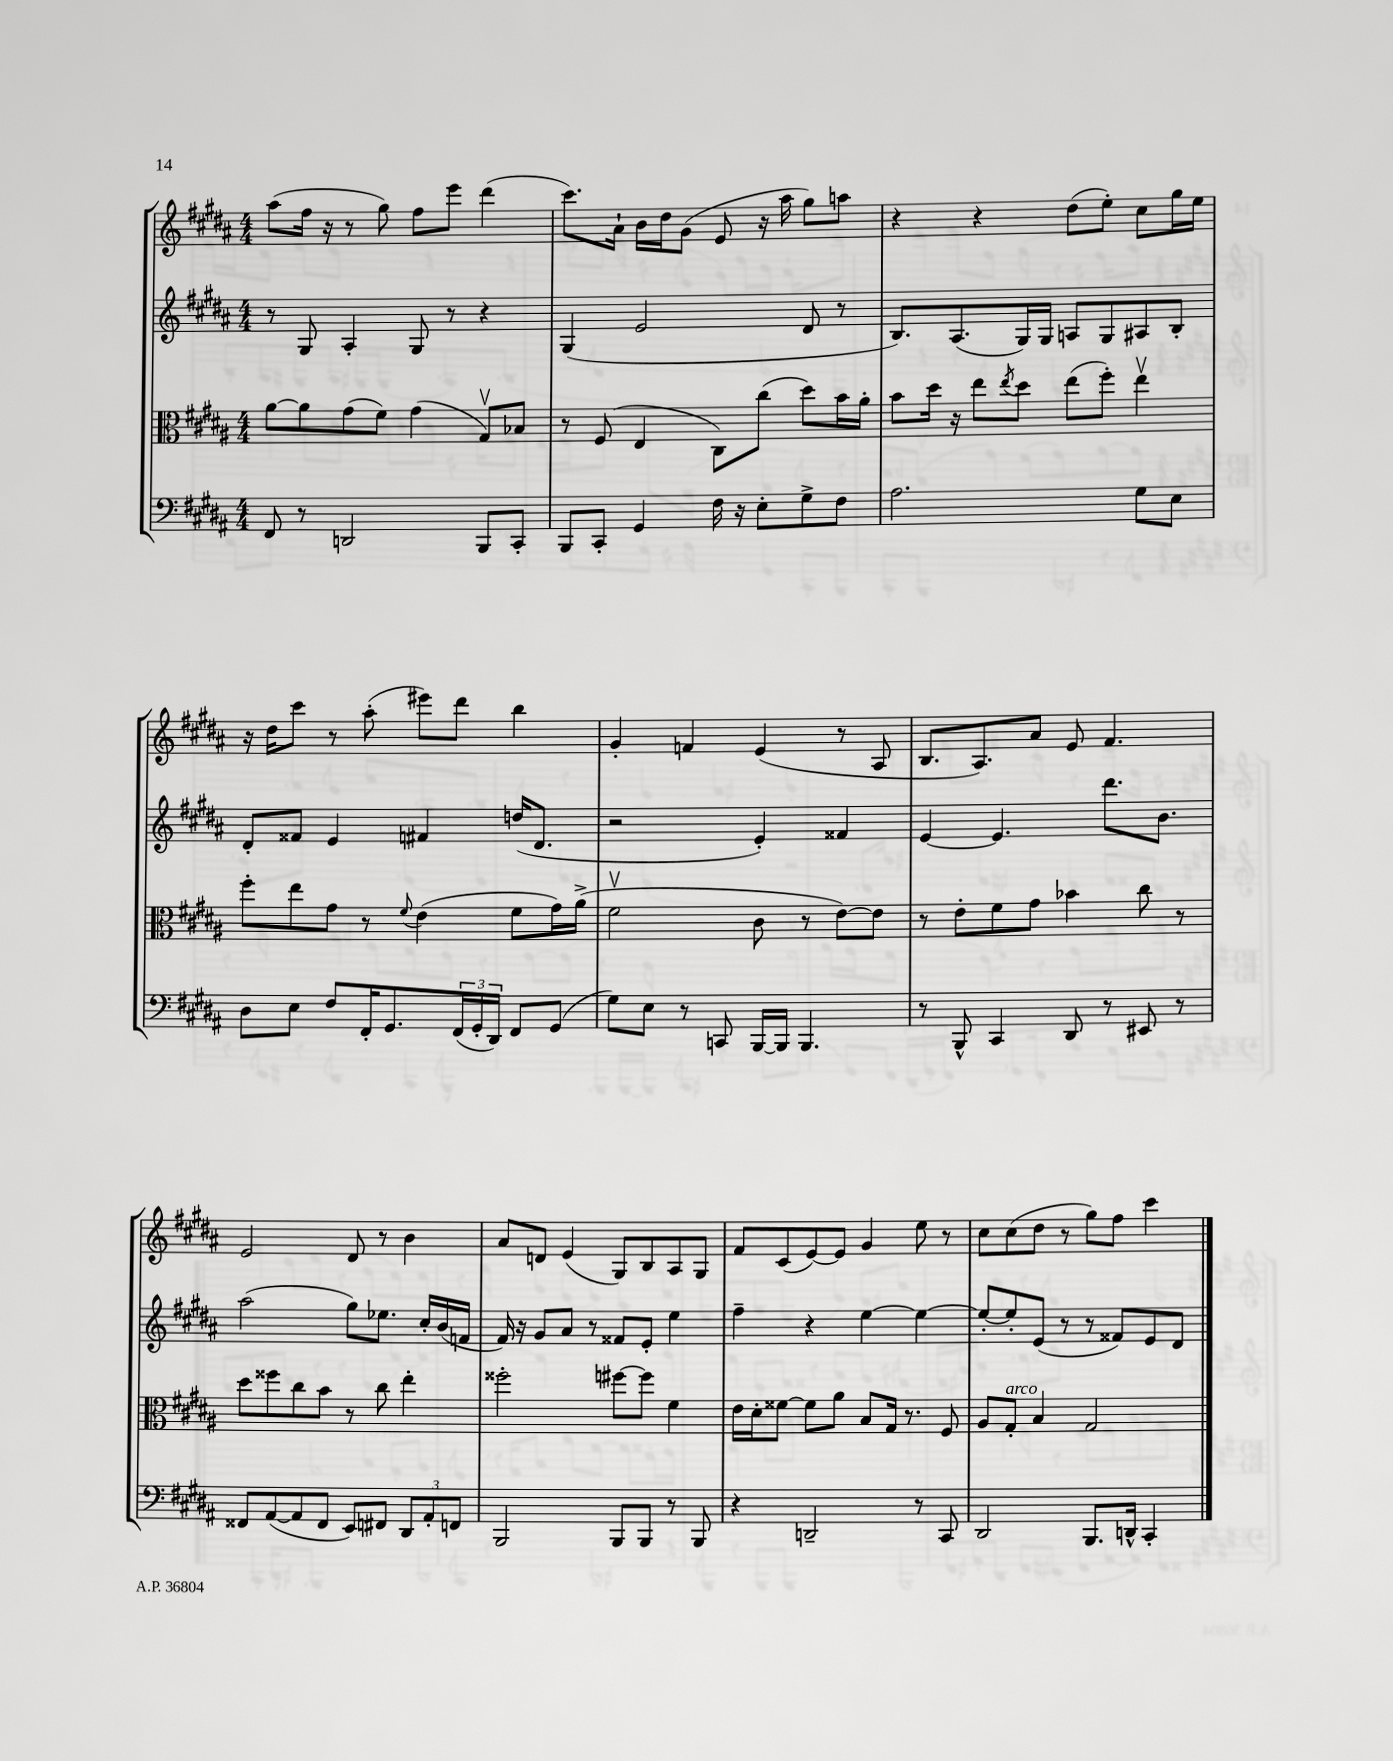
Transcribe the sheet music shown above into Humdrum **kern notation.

**kern	**kern	**kern	**kern
*staff4	*staff3	*staff2	*staff1
*clefF4	*clefC3	*clefG2	*clefG2
*k[f#c#g#d#a#]	*k[f#c#g#d#a#]	*k[f#c#g#d#a#]	*k[f#c#g#d#a#]
*M4/4	*M4/4	*M4/4	*M4/4
8FF#/	[8a#\L	8r	(8aa#\L
8r	8a#\]	8G#/	16ff#\Jk
.	.	.	16r
2DD/	(8g#\	4A#'/	8r
.	8f#\J)	.	8gg#\)
.	(4g#\	8G#/	8ff#\L
.	.	8r	8eee\J
8BBB/L	8G#v/L)	4r	(4ddd#\
8CC#'/J	8B-/J	.	.
=	=	=	=
8BBB/L	8r	(4G#/	8.ccc#\L)
8CC#'/J	(8F#/	.	.
.	.	.	16a#`\Jk
4GG#/	4E/	2e/	16b\LL
.	.	.	16dd#\J
.	.	.	(8g#\J
16F#\	8C#\L)	.	8e/
16r	.	.	.
8E'\L	(8cc#\J	.	16r
.	.	.	16aa#\
8G#^\	8dd#\L)	8d#/	8gg#\L)
8F#\J	16b\L	8r	8aa\J
.	16a#'\JJ	.	.
=	=	=	=
2.A#\	8b\L	8.B/L)	4r
.	16dd#\Jk	.	.
.	16r	(8.A#/	.
.	8ee\L	.	4r
.	8qee/	.	.
.	8dd#\J	16G#/L)	.
.	.	16G#/JJ	.
.	(8ee\L	8A/L	(8dd#\L
.	8ff#'\J)	8G#/	8ee'\J)
8G#\L	4eev\	8A#/	8cc#\L
8E\J	.	8B'/J	16gg#\L
.	.	.	16ee\JJ
=	=	=	=
8D#\L	8ff#'\L	8d#'/L	16r
.	.	.	16dd#\LK
8E\J	8ee\	8f##/J	8ccc#\J
8F#/L	8g#\J	4e/	8r
16FF#'/K	8r	.	(8aa#'\
8.GG#/	.	.	.
.	8qqf#/	.	.
.	(4e\	4f#/	8eee#\L)
(24FF#/L	.	.	8ddd#\J
24GG#'/	.	.	.
24DD#/JJ)	.	.	.
8FF#/L	8f#\L	(16dd/LK	4bb\
.	.	8.d#/J	.
(8GG#/J	16g#\L)	.	.
.	(16a#^\JJ	.	.
=	=	=	=
8G#\L)	2f#v\	2r	4g#'/
8E\J	.	.	.
8r	.	.	4f/
8CC/	.	.	.
[16BBB/LL	8c#\	4e'/)	(4e/
16BBB/]JJ	.	.	.
4.BBB/	8r	.	.
.	[8e\L)	4f##/	8r
.	8e\]J	.	8A#/
=	=	=	=
8r	8r	[4e/	8.B/L
8BBB^^/	8e'\L	.	.
.	.	.	8.A#/)
4CC#/	8f#\	4.e/]	.
.	8g#\J	.	8a#/J
8DD#/	4b-\	.	8e/
8r	.	8.ddd#\L	4.f#/
8EE#/	8cc#\	.	.
.	.	8.b\J	.
8r	8r	.	.
=	=	=	=
8FF##/L	8dd#\L	(2aa#\	2e/
([8AA#/	8ff##\	.	.
8AA#/]	8cc#\	.	.
8FF##/J	8b\J	.	.
8EE/L)	8r	8gg#\L)	8d#/
8FF#/J	8cc#\	8.ee-\J	8r
12DD#/L	4ee'\	.	4b\
.	.	16cc#'/LL	.
12AA#'/	.	.	.
.	.	(16b/	.
12FF/J	.	.	.
.	.	16f/JJ	.
=	=	=	=
2BBB/	2ff##'\	16f#/)	8a#/L
.	.	16r	.
.	.	8g#/L	8d/J
.	.	8a#/J	(4e/
.	.	8r	.
8BBB/L	[8ff#\L	8f##/L	8G#/L)
8BBB/J	8ff#\]J	8e'/J	8B/
8r	4f#\	4ee\	8A#/
8BBB/	.	.	8G#/J
=	=	=	=
4r	16e\LL	4ff#~\	8f#/L
.	16d#'\J	.	.
.	[8f##\J	.	(8c#/
2DD~/	8f##\]L	4r	[8e/)
.	8a#\J	.	8e/]J
.	8B/L	[4ee\	4g#/
.	16G#/Jk	.	.
.	8.r	.	.
8r	.	4ee\_	8ee\
8CC#/	8F#/	.	8r
=	=	=	=
2DD#/	8A#/L	8ee'/_L	8cc#\L
.	8G#'/J	8ee'/]	(8cc#\
.	4B/	(8e/J	8dd#\J
.	.	8r	8r
8.BBB/L	2G#/	8r	8gg#\L)
.	.	8f##/L)	8ff#\J
16DD^^/Jk	.	.	.
4CC#'/	.	8e/	4ccc#\
.	.	8d#/J	.
==	==	==	==
*-	*-	*-	*-
